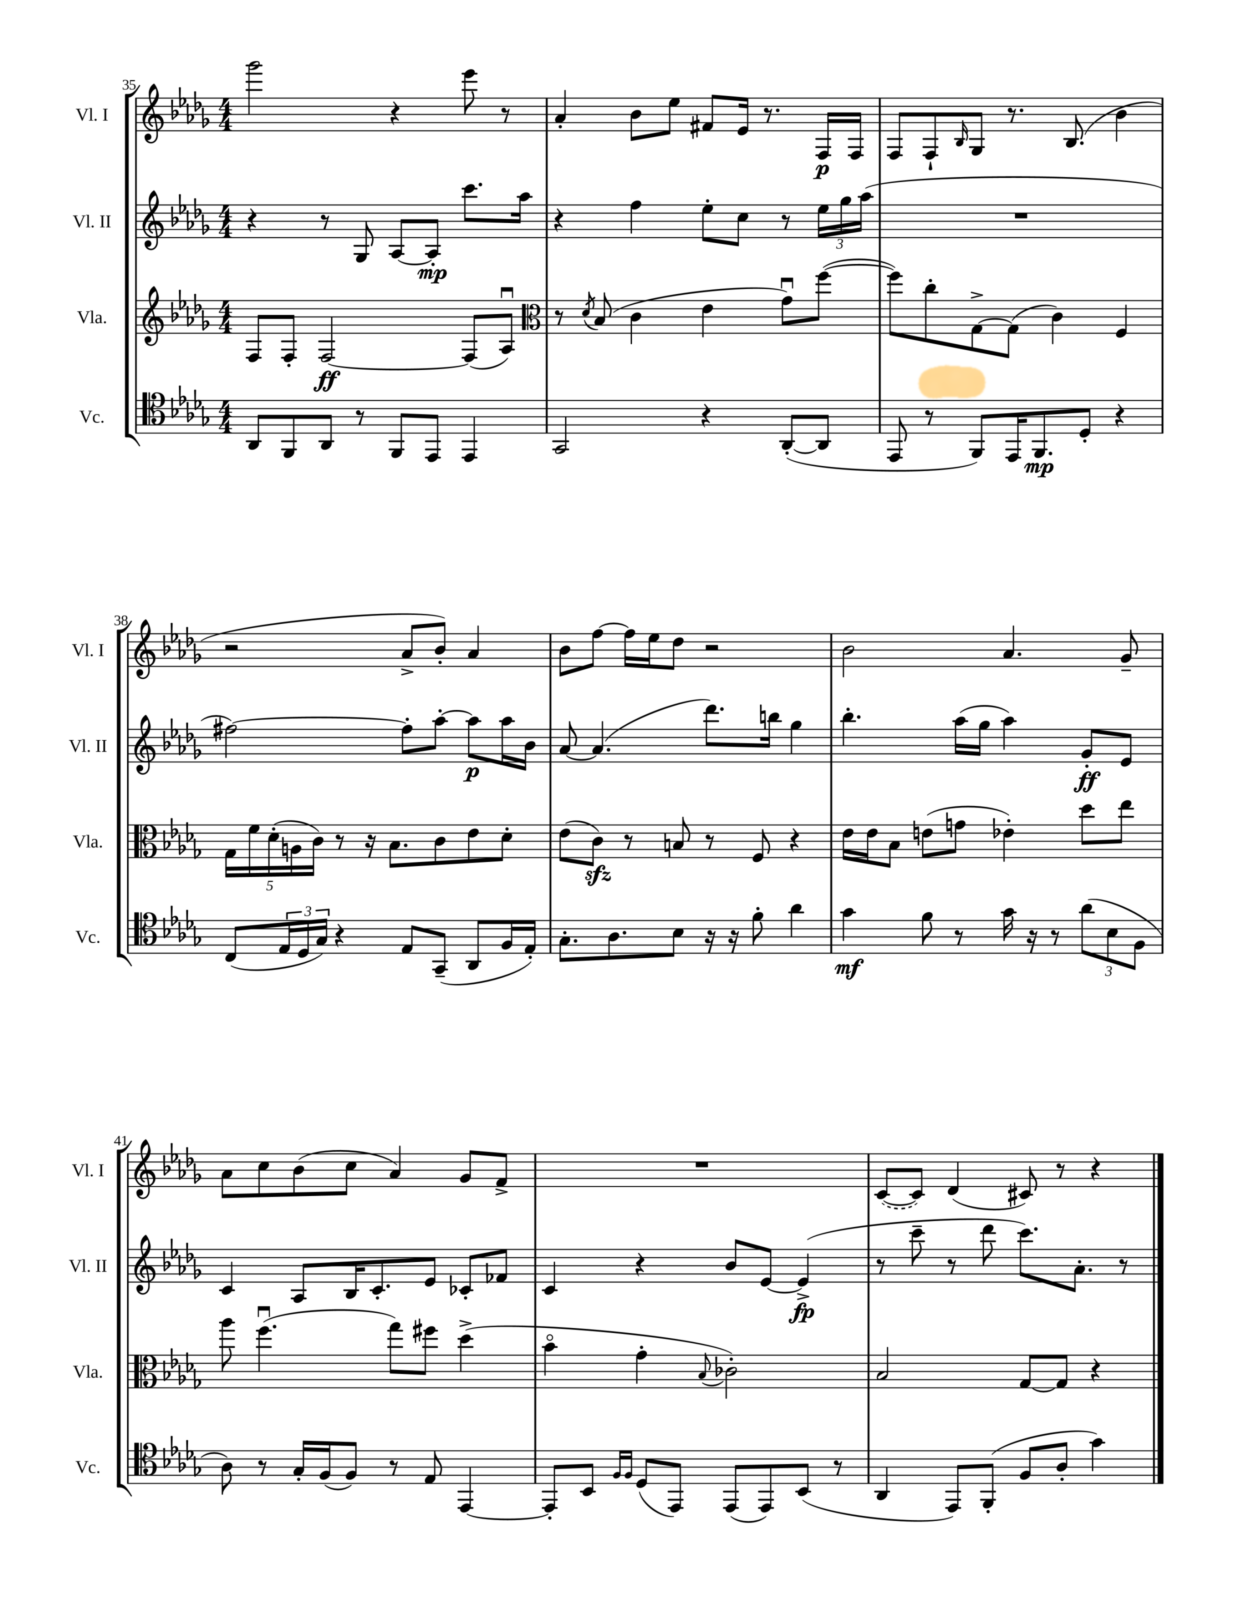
<<
\new StaffGroup <<
\new Staff = "s0" \with { instrumentName = "Vl. I" shortInstrumentName = "Vl. I" } {
    \clef treble \key des \major \numericTimeSignature \time 4/4
    ges'''2 r4 ees'''8 r8 |
    aes'4-. bes'8 ees''8 fis'8 ees'16 r8. f16\p f16 |
    f8 f8-! \grace { bes16 } ges8 r8. bes8.( bes'4 |
    r2 aes'8-> bes'8-.) aes'4 |
    bes'8 f''8~ f''16 ees''16 des''8 r2 |
    bes'2 aes'4. ges'8-- |
    aes'8 c''8 bes'8( c''8 aes'4) ges'8 f'8-> |
    R1 |
    \once \slurDashed c'8~( c'8) des'4( cis'8) r8 r4 \bar "|." |
}
\new Staff = "s1" \with { instrumentName = "Vl. II" shortInstrumentName = "Vl. II" } {
    \clef treble \key des \major \numericTimeSignature \time 4/4
    r4 r8 ges8 aes8~ aes8-.\mp c'''8. aes''16 |
    r4 f''4 ees''8-. c''8 r8 \tuplet 3/2 { ees''16 ges''16 aes''16( } |
    R1 |
    fis''2~) fis''8-. aes''8~-. aes''8\p aes''16 bes'16 |
    aes'8~ aes'4.( des'''8.) b''16 ges''4 |
    bes''4.-. aes''16( ges''16 aes''4) ges'8-.\ff ees'8 |
    c'4 aes8 bes16 c'8.-. ees'8 ces'8-. fes'8 |
    c'4 r4 bes'8 ees'8~ ees'4->\fp( |
    r8 c'''8-- r8 des'''8 c'''8.) aes'8.-. r8 \bar "|." |
}
\new Staff = "s2" \with { instrumentName = "Vla." shortInstrumentName = "Vla." } {
    \clef treble \key des \major \numericTimeSignature \time 4/4
    f8 f8-. f2~\ff f8( aes8\downbow) |
    \clef alto r8 \acciaccatura { des'8 } bes8( c'4 ees'4 ges'8\downbow) f''8~( |
    f''8) c''8-. ges8~-> ges8( c'4) f4 |
    \tuplet 5/4 { ges16 f'16 des'16-.( a16 c'16) } r8 r16 bes8. c'8 ees'8 des'8-. |
    ees'8( c'8\sfz) r8 b8 r8 f8 r4 |
    ees'16 ees'16 bes8 e'8( g'8 ees'4-.) des''8 ees''8 |
    aes''8 f''4.\downbow( ges''8) fis''8 des''4->( |
    bes'4\flageolet ges'4-. \appoggiatura { bes8 } ces'2-.) |
    bes2 ges8~ ges8 r4 \bar "|." |
}
\new Staff = "s3" \with { instrumentName = "Vc." shortInstrumentName = "Vc." } {
    \clef tenor \key des \major \numericTimeSignature \time 4/4
    aes,8 f,8 aes,8 r8 f,8 ees,8 ees,4 |
    ges,2 r4 aes,8~-.( aes,8 |
    ees,8 r8 f,8) ees,16 f,8.\mp des8-. r4 |
    c8( \tuplet 3/2 { ees16 des16 ges16) } r4 ees8 ges,8--( aes,8 f16 ees16-.) |
    ges8.-. aes8. bes8 r16 r16 f'8-. aes'4 |
    ges'4\mf f'8 r8 ges'16 r16 r8 \tuplet 3/2 { aes'8( bes8 f8 } |
    aes8) r8 ges16-. f16( f8) r8 ees8 ees,4~ |
    ees,8-. bes,8 \grace { f16 f16 } des8( ees,8) ees,8( ees,8) bes,8( r8 |
    aes,4 ees,8) f,8-.( f8 aes8-. ges'4) \bar "|." |
}
>>
>>
\layout { \context { \Score currentBarNumber = #35 } }
